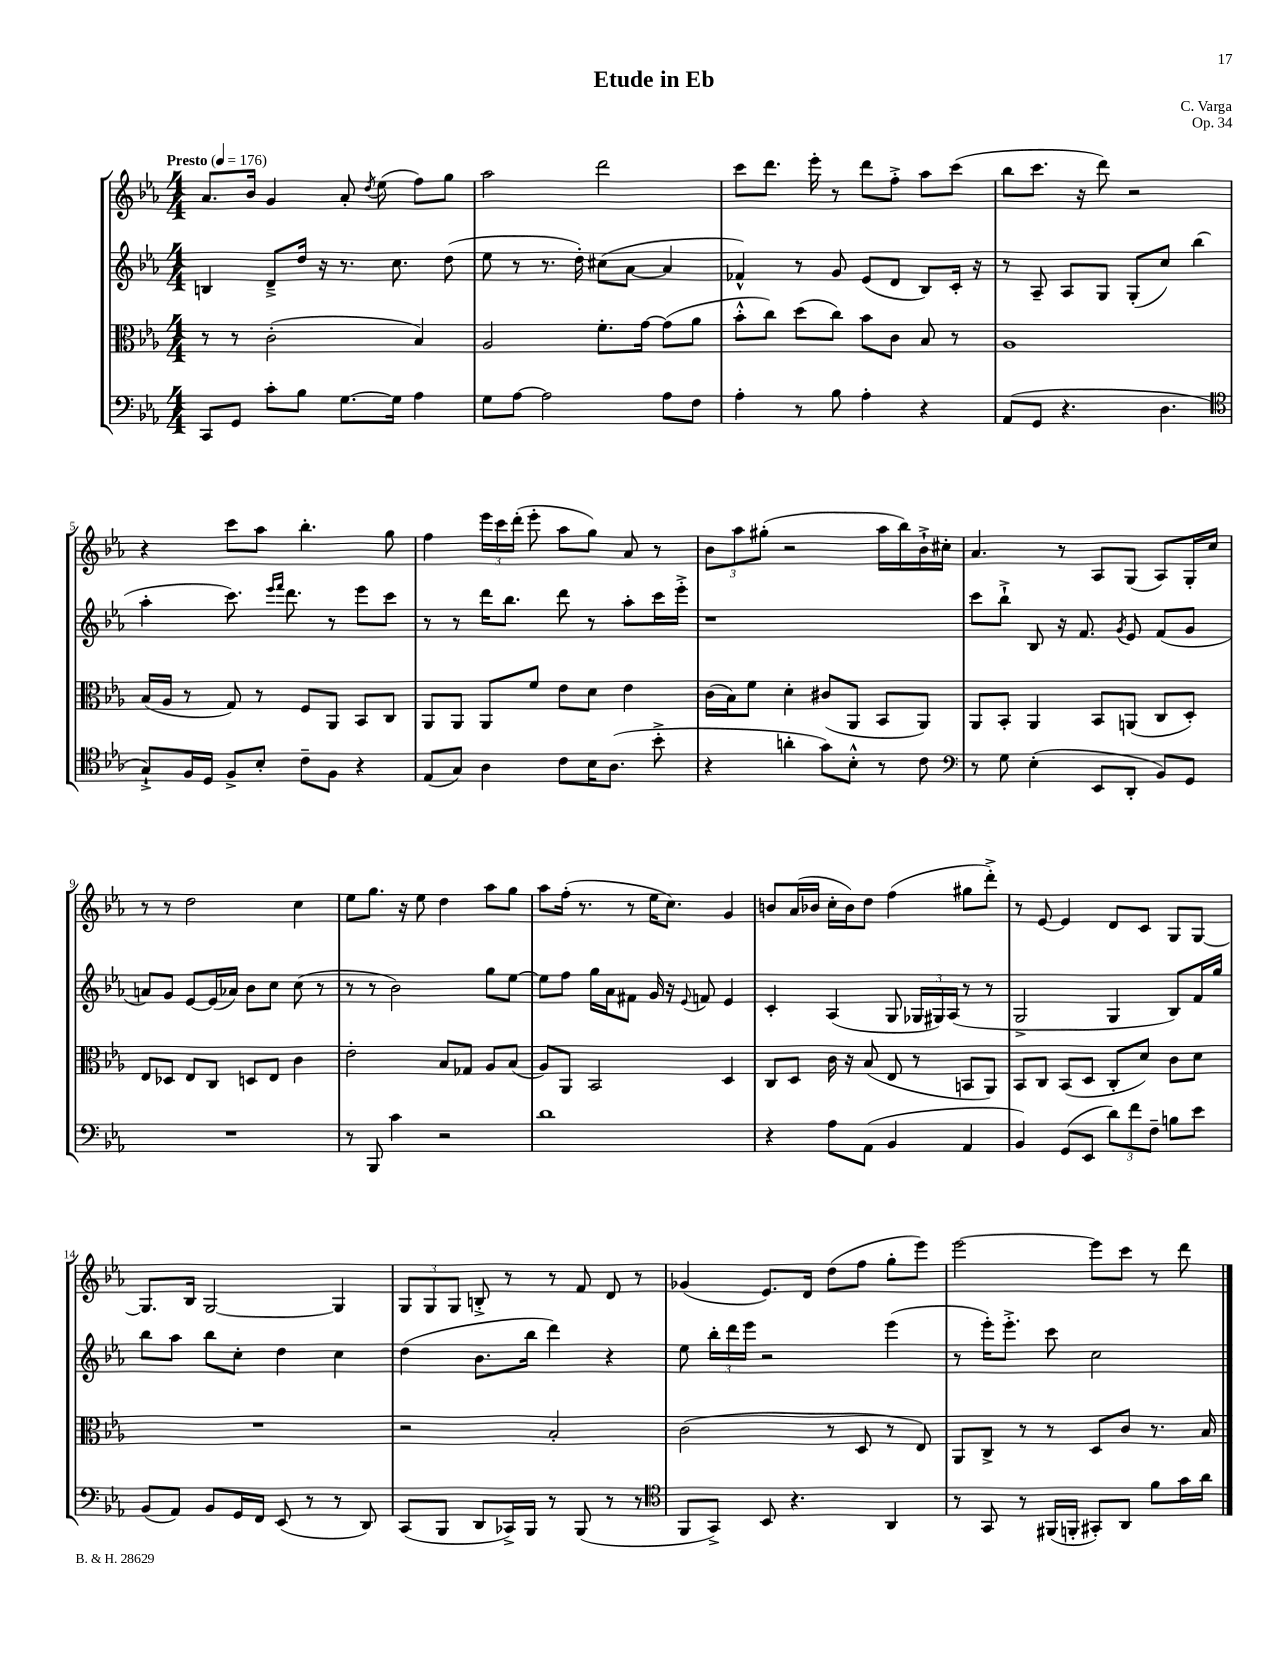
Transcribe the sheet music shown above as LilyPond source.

\header { title = "Etude in Eb" composer = "C. Varga" opus = "Op. 34" }
<<
\new StaffGroup <<
\new Staff = "s0" {
    \clef treble \key ees \major \numericTimeSignature \time 4/4 \tempo "Presto" 4 = 176
    \autoBeamOff aes'8.[ bes'16] g'4 aes'8-. \acciaccatura { d''8 } ees''8( f''8[) g''8] |
    aes''2 d'''2 |
    c'''8[ d'''8.] ees'''16-. r8 d'''8[ f''8]-.-> aes''8[ c'''8]( |
    bes''8[ c'''8.] r16 d'''8) r2 |
    r4 c'''8[ aes''8] bes''4.-. g''8 |
    f''4 \tuplet 3/2 { ees'''16[ c'''16 d'''16]-.( } ees'''8-. aes''8[ g''8]) aes'8 r8 |
    \tuplet 3/2 { bes'8[ aes''8 gis''8]-.( } r2 aes''16[ bes''16) bes'16-!-> cis''16]-. |
    aes'4. r8 aes8[ g8]( aes8[) g16-. c''16] |
    r8 r8 d''2 c''4 |
    ees''8[ g''8.] r16 ees''8 d''4 aes''8[ g''8] |
    aes''8[ f''16]-.( r8. r8 ees''16[ c''8.]) g'4 |
    b'8[ aes'16( bes'16] c''16[-. bes'16) d''8] f''4( gis''8[ d'''8]-.->) |
    r8 ees'8~ ees'4 d'8[ c'8] g8[ g8]~ |
    g8.[ bes16] g2~ g4 |
    \tuplet 3/2 { g8[ g8 g8] } b8-.-> r8 r8 f'8 d'8 r8 |
    ges'4( ees'8.[) d'16] d''8[( f''8] g''8[-. ees'''8]) |
    ees'''2~ ees'''8[ c'''8] r8 d'''8 \bar "|." |
}
\new Staff = "s1" {
    \clef treble \key ees \major \numericTimeSignature \time 4/4
    \autoBeamOff b4 d'8[---> d''16] r16 r8. c''8. d''8( |
    ees''8 r8 r8. d''16-.) cis''8[( aes'8]~ aes'4 |
    fes'4-^) r8 g'8 ees'8[( d'8] bes8[) c'16]-. r16 |
    r8 aes8-- aes8[ g8] g8[-.( c''8]) bes''4( |
    aes''4-. c'''8.) \grace { ees'''16[ f'''16] } d'''8. r8 ees'''8[ c'''8] |
    r8 r8 d'''16[ bes''8.] d'''8 r8 aes''8[-. c'''16 ees'''16]-.-> |
    r1 |
    c'''8[ bes''8]-!-> bes8 r16 f'8. \acciaccatura { g'8 } ees'8 f'8[( g'8] |
    a'8[) g'8] ees'8[~ ees'16( aes'16]) bes'8[ c''8] c''8( r8 |
    r8 r8 bes'2) g''8[ ees''8]~ |
    ees''8[ f''8] g''16[ aes'16 fis'8] g'16 r16 \appoggiatura { ees'8 } f'8 ees'4 |
    c'4-. aes4( g8 \tuplet 3/2 { ges16[ gis16) aes16]( } r8 r8 |
    g2-> g4 bes8[) f'16 g''16] |
    bes''8[ aes''8] bes''8[ c''8]-. d''4 c''4 |
    d''4( bes'8.[ bes''16] d'''4) r4 |
    ees''8 \tuplet 3/2 { bes''16[-. d'''16 ees'''16] } r2 ees'''4( |
    r8 ees'''16[-.) ees'''8.]-.-> c'''8 c''2 \bar "|." |
}
\new Staff = "s2" {
    \clef alto \key ees \major \numericTimeSignature \time 4/4
    \autoBeamOff r8 r8 c'2-.( bes4) |
    aes2 f'8.[-. g'16]~ g'8[( aes'8] |
    bes'8[-.-^ c''8]) d''8[( c''8]) bes'8[ c'8] bes8 r8 |
    aes1 |
    bes16[( aes16] r8 g8) r8 f8[ aes,8] bes,8[ c8] |
    aes,8[ aes,8] aes,8[ f'8] ees'8[ d'8] ees'4 |
    c'16[( bes16) f'8] d'4-. cis'8[( aes,8] bes,8[ aes,8]) |
    aes,8[ bes,8]-. aes,4 bes,8[ a,8]( c8[ d8]-.) |
    ees8[ des8] ees8[ c8] d8[ ees8] c'4 |
    ees'2-. bes8[ ges8] aes8[ bes8]( |
    aes8[) aes,8] bes,2 d4 |
    c8[ d8] c'16 r16 bes8( ees8 r8 b,8[ aes,8]) |
    bes,8[ c8] bes,8[( d8] c8[-. d'8]) c'8[ d'8] |
    R1 |
    r2 bes2-. |
    c'2( r8 d8 r8 ees8) |
    aes,8[ c8]-> r8 r8 d8[ c'8] r8. bes16 \bar "|." |
}
\new Staff = "s3" {
    \clef bass \key ees \major \numericTimeSignature \time 4/4
    \autoBeamOff c,8[ g,8] c'8[-. bes8] g8.[~ g16] aes4 |
    g8[ aes8]~ aes2 aes8[ f8] |
    aes4-. r8 bes8 aes4-. r4 |
    aes,8[( g,8] r4. d4. |
    \clef tenor g8[-!->) f16 d16] f8[-> bes8]-. c'8[-- f8] r4 |
    ees8[( g8]) aes4 c'8[ bes16 aes8.]( bes'8-.-> |
    r4 a'4-. g'8[) bes8]-.-^ r8 c'8 |
    \clef bass r8 g8 ees4-.( ees,8[ d,8]-. bes,8[) g,8] |
    R1 |
    r8 bes,,8 c'4 r2 |
    d'1 |
    r4 aes8[ aes,8]( bes,4 aes,4 |
    bes,4) g,8[( ees,8] \tuplet 3/2 { d'8[) f'8 f8]-- } b8[ ees'8] |
    bes,8[( aes,8]) bes,8[ g,16 f,16] ees,8( r8 r8 d,8) |
    c,8[( bes,,8] d,8[ ces,16->) bes,,16] r8 bes,,8( r8 r8 |
    \clef tenor f,8[ g,8]->) bes,8 r4. aes,4 |
    r8 g,8 r8 fis,16[( f,16]-. gis,8[-.) aes,8] f'8[ g'16 aes'16] \bar "|." |
}
>>
>>
